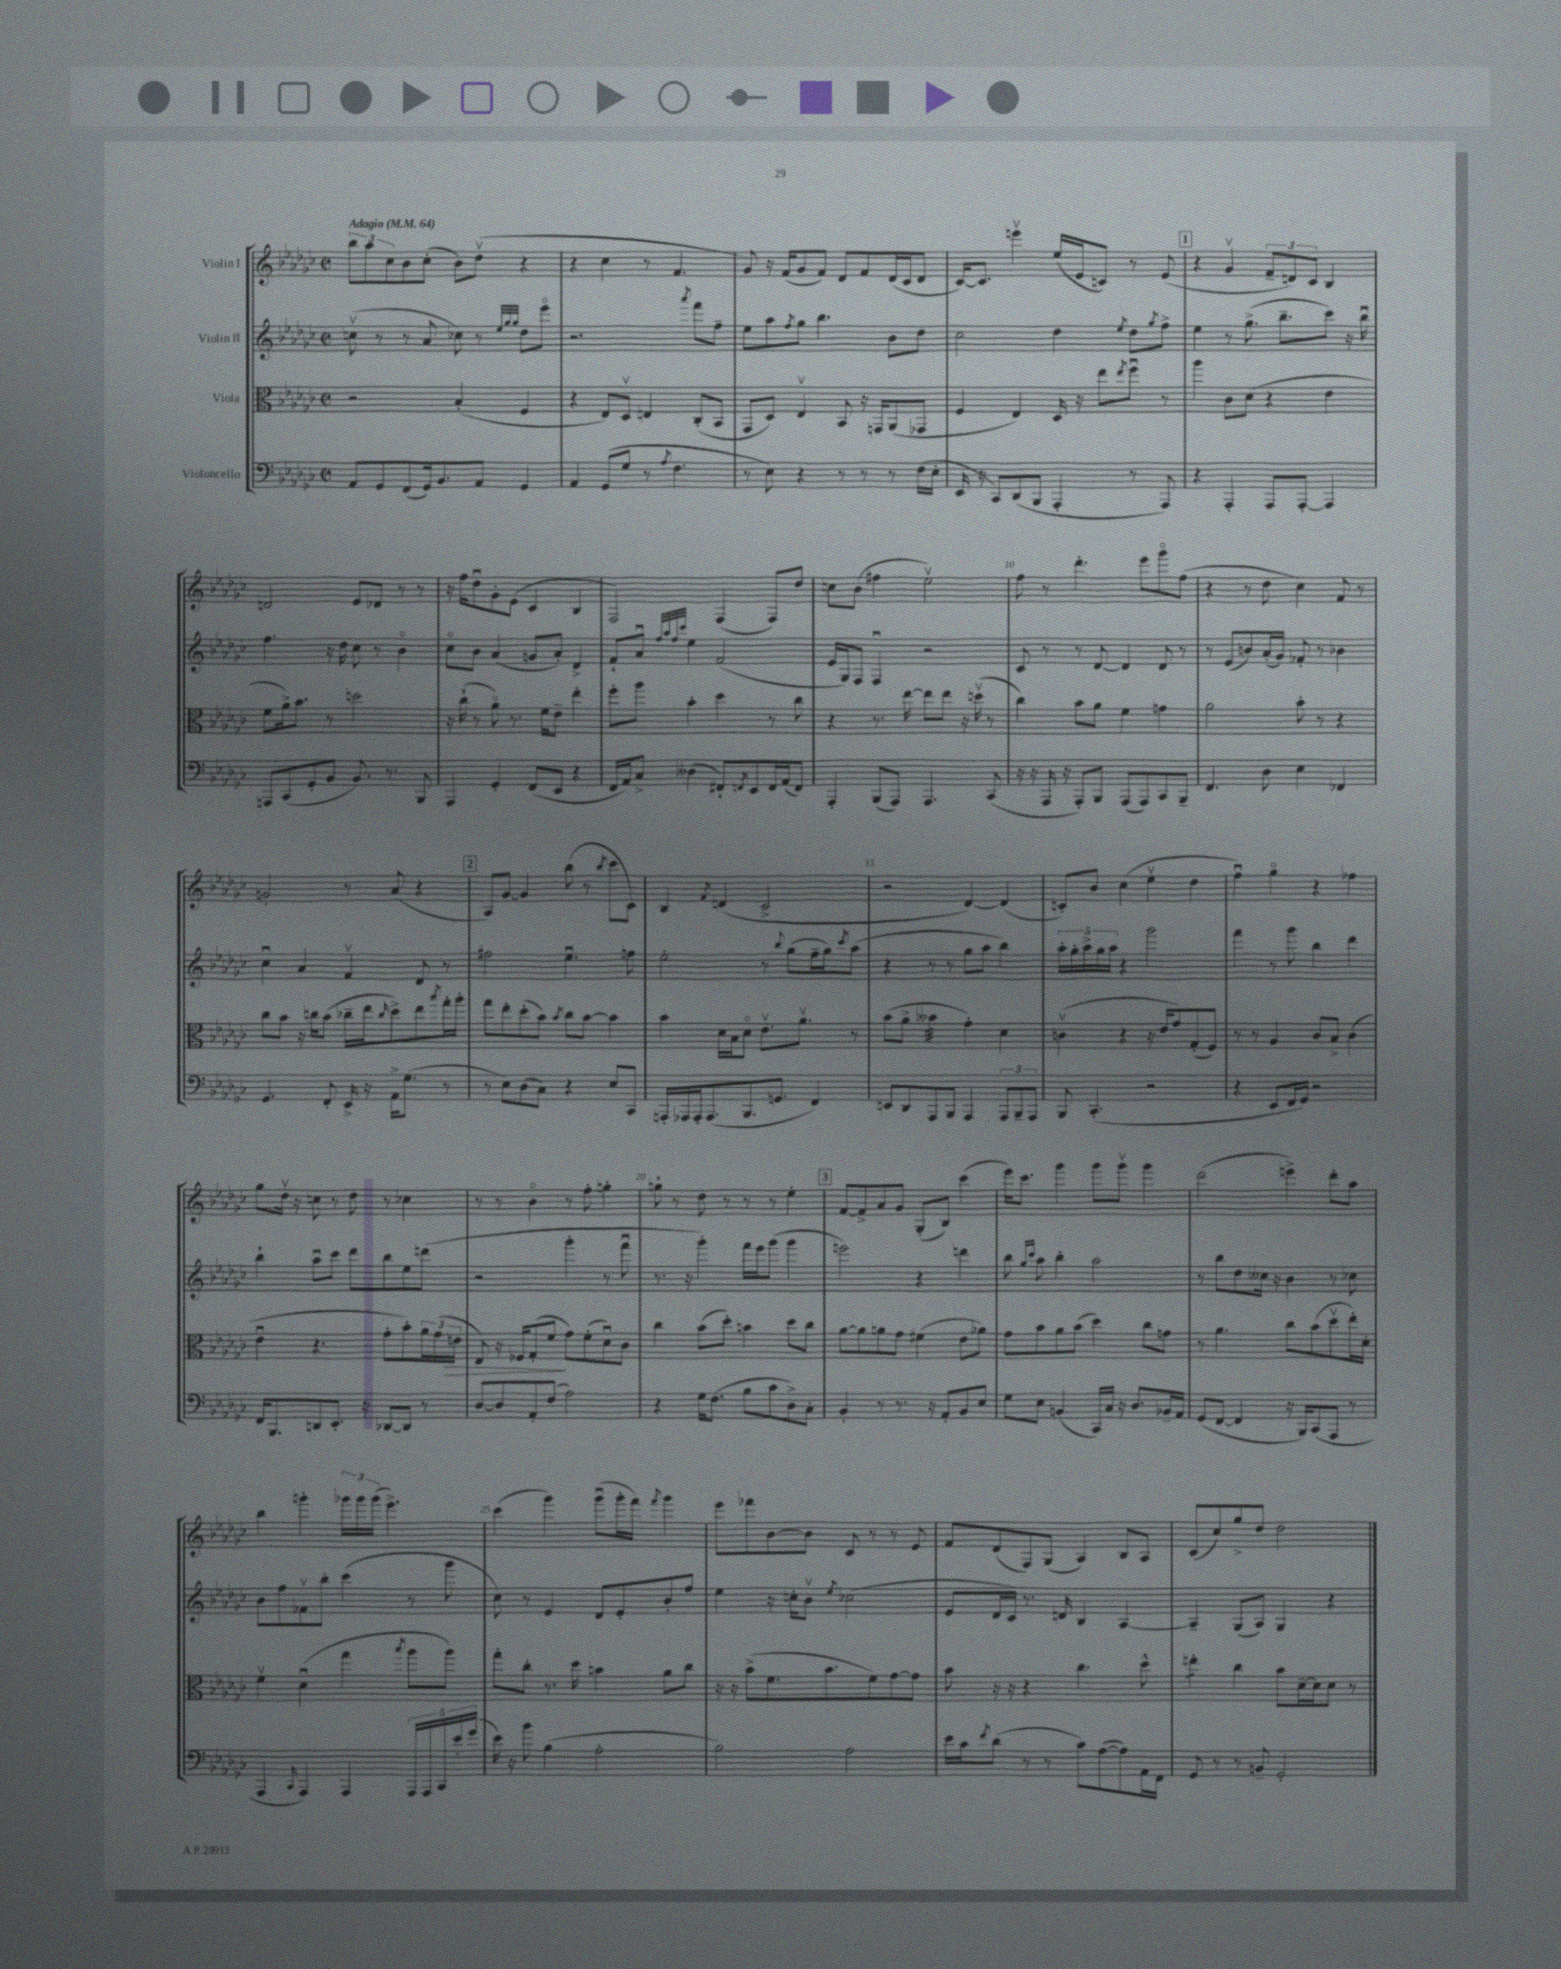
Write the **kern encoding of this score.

**kern	**kern	**kern	**kern
*staff4	*staff3	*staff2	*staff1
*clefF4	*clefC3	*clefG2	*clefG2
*k[b-e-a-d-g-c-]	*k[b-e-a-d-g-c-]	*k[b-e-a-d-g-c-]	*k[b-e-a-d-g-c-]
*M2/2	*M2/2	*M2/2	*M2/2
*met(c|)	*met(c|)	*met(c|)	*met(c|)
*MM64	*MM64	*MM64	*MM64
8AA-/L	2r	(8ccv\	12bb-\L
.	.	.	12aa-\
8GG-/	.	8r	.
.	.	.	12cc-\
(8FF/	.	8r	8b-\
16GG-/k)	.	8a-/	(8cc-'\J
8.BB-/	.	.	.
.	(4B-'/	8cc-\)	8b-\L)
8AA-/J	.	8r	(8dd-v\J
.	.	32qqee-/LLL	.
.	.	32qqgg-/	.
.	.	32qqgg-/JJJ	.
4GG-/	4F/	8dd-\L	4r
.	.	8eee-o\J	.
=	=	=	=
4AA-/	4r	2.r	4r
(8GG-/L	8E-/L)	.	4cc-\
8G-/J	8D-v/J	.	.
8r	4E/	.	8r
8qA-/	.	.	.
4.F\	.	.	4.f/
.	.	8qaaa-/	.
.	(8C-'/L	8fff\L	.
.	8BB-/J	8ff~\J	.
=	=	=	=
8r	8GG-/L	8ee-\L	8g-/)
8E-\)	8D-/J)	8aa-\	16r
.	.	.	(16f/LK
.	.	8qff/	.
4r	4E-v/	8gg-\J	8g-/
.	.	4.bb-\	8f/J)
8r	8BB-/	.	8d-/L
8r	16r	.	8f/
.	16GG/LK	.	.
8r	(8AA-/	8b-\L	(16d-/L
.	.	.	16c-/J
(16F\LL	8GG-/J	8dd-\J	8d-/J
16E-'\JJ	.	.	.
=	=	=	=
16EE-/	4F/	2cc-\	[16c-/LK)
16r	.	.	8.c-/]J
8CC-/L)	.	.	.
(8DD-/	4E-/)	.	4eeev\
8BBB-/J	.	.	.
4AAA-'/	16D-/	4dd-\	(16ee-/LL
.	16r	.	16e-/J
.	8ee-\L	.	8c/J)
.	8qee-/	8qee-/	.
8r	8ffu\J	8dd-\L	8r
.	.	8qgg-/	.
8AAA-/)	8r	8ff^\J	(8e-/
=	=	=	=
4r	4aa-\	4ee-\	4r
4AAA-'/	8c-\L	8r	4g-v/
.	(8d-\J	(8.gg-^\	.
8AAA-/L	4r	.	12f~/L
.	.	8.bb-~\L	.
.	.	.	12d/)
[8AAA-'/J	.	.	.
.	.	.	12c-/J
4AAA-/]	4e-\	8ccc-\J)	4B-/
.	.	16r	.
.	.	16bb-u\	.
=	=	=	=
8AAA/L	8f\L	4.ff\	2d/
(8CC-/	16a-^\k)	.	.
.	8.b-\J	.	.
8GG-'/	.	.	.
8BB-/J	8r	16r	.
.	.	16dd-\	.
8.BB-/)	2dd\	8cc-\	8e-/L
.	.	8r	8d-/J
8.r	.	.	.
.	.	4b-o\	8r
8BBB-/	.	.	8r
=	=	=	=
4AAA-/	16r	8cc-o\L	16r
.	(16cc-`\	.	16ff\LK
.	8r	8b-\J	8dd-u\
4GG-'/	8a-o\)	(4a-/	8g-'\
.	8.r	.	(8e-\J
(8FF/L	.	8g/L	4c-/
.	16f\LK	.	.
8EE-/J	8e-~\J	8a-'/J)	.
4r	4ee-'\	4d-^/	4B-/
=	=	=	=
16FF/LL	8ff'\L	8f`/L	2F/)
16AA-/J)	.	.	.
8C-^/J	8aa-\J	8a-u/J	.
.	.	32qqff/LLL	.
.	.	32qqaa-/	.
.	.	32qqff/	.
.	.	32qqccc-/JJJ	.
(4D--\	4b-'\	4ee-\	.
8FF#`/L)	4dd-\	(2f/	(4F/
8qFF/	.	.	.
8EE-/	.	.	.
16FF/L	8r	.	8F/L)
(16AA-/J	.	.	.
8FF/J)	8cc-\	.	8dd-/J
=	=	=	=
4AAA-'/	4r	16e-/LL	8cc\L
.	.	16G-/J)	.
.	.	8F/J	(8b-\J
(8BBB-/L	8.r	4Fu/	4ff#\
8AAA-/J)	.	.	.
.	[16ee-\	.	.
4.AAA-/	8ee-\]L	2r	2ee-v\)
.	8ee-\J	.	.
.	16r	.	.
.	(16ddv\	.	.
(8CC-/	8r	.	.
=	=	=	=
16r	4cc-\)	8c-/	8ff\
16r	.	.	.
16AAA-/	.	8r	8r
16r	.	.	.
8AAA-'/L)	8b-\L	8r	4.ddd-'\
8BBB-/J	8a-\J	[8d-/	.
(8AAA-/L	4f\	4d-/]	.
8AAA-/)	.	.	8eee-\L
8CC-/	4g\	8d-/	8ggg-o\
8BBB-~/J	.	8r	(8ff\J
=	=	=	=
4.FF/	2a-\	8r	4r
.	.	(8e-/L	.
.	.	8b/)	8r
8D-\	.	(16a-'/L	8dd-\
.	.	16g-/JJ)	.
4E-\	8b-'\	8f-'/	4cc-\)
.	8r	8r	.
4FF-/	4r	4b-\	8f/
.	.	.	8r
=	=	=	=
4.GG-/	8cc-\L	4cc-u\	2g'/
.	8b-\J	.	.
.	16r	4a-/	.
.	16cc\LK	.	.
8FF'/	(8b-\J	.	.
16EE-^/	16cc-~\LL	4fv/	8r
16r	16ee-\J	.	.
.	16qqcc-/	.	.
16AA-^\LK	8dd-^\)	.	(8a-/
(8.G-\J	.	.	.
.	8ee-\	8d-/	4r
.	8qbb-/	.	.
8r	16gg-'\L	8r	.
.	16aa-'\JJ	.	.
=	=	=	=
8r	8gg-\L	2ff#\	8A-/L)
8E-\L)	8ee-'\	.	[8g-/J
(8D-\	(8dd-'\	.	4g-/]
8C-\J)	8b-\J)	.	.
.	8qb-/	.	.
4r	8cc-\L	4.ee-u\	(8bb-\
.	[8b-\J	.	8r
.	.	.	8qbb-/
8E-/L	4b-\]	.	8ccc-\L
8CC-/J	.	8ff\	8c-\J)
=	=	=	=
16AAA'/LL	4b-\	2ee-'\	4B-/
16AAA-/	.	.	.
16AAA-'/J	.	.	.
(8.AAA-/	.	.	.
.	.	.	8qf/
.	16d-\LL	.	(4d/
.	16B-\J	.	.
8.BBB-/	8d-o\J	.	.
.	8.e-v\L	8r	2c-^/
8.GG/J	.	.	.
.	.	8qqbb-/	.
.	.	(8gg-\L	.
.	8.a-v\J	.	.
4FF/)	.	16ff~\L	.
.	.	16gg-\J)	.
.	.	8qccc-/	.
.	8r	(8aa-\J	.
=	=	=	=
8EE/L	(8b-\L	4r	2r
8DD-/	8a-^\J	.	.
8AAA-/	4b--\	8r	.
8BBB-/J	.	8r	.
4AAA-/	4g-'\)	8gg-\L	[4d-/)
.	.	8aa-\J	.
12AAA-/L	4d-\	4bb-\)	(4d-/]
12BBB-~/	.	.	.
12AAA-/J	.	.	.
=	=	=	=
8BBB-/	(4cv\	20aa-'\LL	8c'/L)
.	.	20gg-'\	.
.	.	20aa-^\	.
(4.CC-'/	.	.	8b-/J
.	.	20gg-\	.
.	.	20aa-\JJ	.
.	4r	4r	(4cc-\
2r	16r	2ggg-\	4ee-v\
.	16e-/LK	.	.
.	8g-/)	.	.
.	(8G-'/	.	4dd-\
.	8F/J)	.	.
=	=	=	=
4r	8r	4fff\	4ffu\)
.	8r	.	.
8EE-/L	4A-/	8r	4gg-o\
16FF/L	.	8ggg-\	.
16GG-/JJ)	.	.	.
2r	8c-/L	4bb-\	4r
.	8B-^/J	.	.
.	(4c-\	4ddd-\	4ff-\
=	=	=	=
16FF/LK	4e-u\	4bb-`\	8gg-\L
8.BBB-/	.	.	.
.	.	.	16dd-v\Jk
.	.	.	16r
8DD/	4.r	8aa-u\L	8cc\
8.EE-'/J	.	8ccc-\J	8r
.	.	8ddd-\L	8dd-\
16r	.	.	.
[8DD-/L	8g-'\L	8bb-\	8r
8DD-/]J	8b-'\)	8ee-\	4cc-\
8r	24a-\L	(8ddd\J	.
.	(24g-\	.	.
.	24e\JJ	.	.
=	=	=	=
[8D-/L	8E-/)	2r	8r
8D-/]	16r	.	8r
.	16F-/LK	.	.
8AA-'/	(8G-'/	.	4b-o\
(8F/J	8f/J	.	.
2A-\)	8g-\L)	4ggg-'\	8r
.	(8f'\	.	8ff'\
.	8d-u\)	8r	4gg'\
.	8c-\J	8fffu\	.
=	=	=	=
4r	4cc-\	8.r	8gg`\
.	.	.	8r
.	.	16r	.
16G-\LK	(8b-\L	4ggg-'\)	8dd-\
(8.F\J	.	.	.
.	8dd-'\J)	.	8r
8B-\L	4b\	16fff\LL	8r
.	.	16eee-\J	.
8c-\	.	(8ggg-\J	8r
8D-^\)	8dd-\L	4ggg-\	4ee-'\
8C-'\J	8cc-\J	.	.
=	=	=	=
4BB-'/	[8a-\L	2eee\)	[8f/L
.	8a-\]	.	8f^/]
8r	8a\	.	8a-/
8.r	8g-\J	.	8g-/J
.	(4f#\	4r	(8G-'/L
16r	.	.	.
8AA-'/L	.	.	8B-/J)
8BB-/	8e-\L	4ddd\	(4ccc-\
8E-/J	8a-\J)	.	.
=	=	=	=
8G-\L	8g-\L	8bb-\	16eee-\LK)
.	.	.	8.ccc-\J
.	.	16qqgg-/LL	.
.	.	16qqccc-/JJ	.
8E-\J	8b-\	8aa-\	.
(4BB/	8a-\	4bb-'\	4ggg-\
.	(8b-\J	.	.
16CC-/LL)	4dd-\)	2aa-\	8ggg-\L
16C-/JJ	.	.	.
16r	.	.	8ggg-v\J
8.D-/L	.	.	.
.	8cc-\L	.	4ggg-\
16BB-~/L	8g\J	.	.
16AA-/JJ	.	.	.
=	=	=	=
(8GG-/L	8r	8r	(2ddd-\
[8FF/J	4.a-\	8bb-\L	.
4FF/]	.	8dd-\	.
.	.	16cc--\Jk	.
.	.	16r	.
16r	8cc-\L	4b-\	4eee^\)
16BBB-/LK)	.	.	.
(8CC-/	(8b-\	.	.
8AAA-/J	8dd-v\	8r	8ddd-'\L
8r	16ee-'\L)	8cc-\	8aa-\J
.	16d-'\JJ	.	.
=	=	=	=
4AAA-/	4fv\	8b-\L	4bb-\
.	.	8ff\	.
16qqCC-/	.	.	.
4AAA-/)	(4d-u\	8f-v\	4ggg'\
.	.	8bb-'\J	.
4AAA-/	4gg-\	(4ccc-\	24ggg-\LL
.	.	.	24ggg-\
.	.	.	(24ggg-\JJ
.	.	.	4.eee-^\)
.	8qbb-/	.	.
20AAA-/LL	8aa-\L	8r	.
20AAA-/	.	.	.
20CC-/	.	.	.
.	8aa-\J)	8ggg-\	.
20e-'/	.	.	.
(20g-/JJ	.	.	.
=	=	=	=
16e-\)	8gg-'\L	8cc-\)	(4ccc-\
16r	.	.	.
8b-\	8cc-'\J	8r	.
(4B-\	8.r	4e-/	4ggg-\)
.	16dd-\	.	.
2A-'\	4b\	8d-/L	(8ggg-u\L
.	.	8e-'/	16ggg-'\L
.	.	.	16fff\JJ)
.	.	.	8qfff/
.	8a-\L	8b-'/	4ggg-\
.	8cc-\J	8ff/J	.
=	=	=	=
2B-\)	16r	4ee-\	8eee-\L
.	16r	.	.
.	(8b-^\L	.	8fff-\
.	8.f\	16r	[8b-\
.	.	16cc'\LK	.
.	.	8b-v\J	8b-\]J
.	8.b-\	.	.
.	.	8qee-/	.
2A-\	.	(2cc-\	8c-/
.	8f\)	.	8r
.	[8g-\	.	8r
.	8g-\]J	.	8e-/
=	=	=	=
16e-\LL	8b-\	8e-/L	8f/L
16c-\J	.	.	.
8qf/	.	.	.
(8d-\J	16r	16d-/L	(8d-/
.	16r	16c-/JJ)	.
8r	4r	8.r	8F/)
8r	.	.	(8G-/J
.	.	16d/	.
8c-\L)	4.cc-\	4B-/	4A-/)
([8A-\	.	.	.
8A-\])	.	[4A-/	8B-/L
16AA-\L	8dd-^^\	.	8A-/J
16FF\JJ	.	.	.
=	=	=	=
8GG-/	4ee'\	4A-~/]	(8c-/L
8r	.	.	8cc-/)
8r	4cc-\	(8G-/L	8gg-^/
8BB~/	.	8A-/J)	8dd-/J
2GG-'/	8b-\L	4G-/	2dd-\
.	[16d-~\L	.	.
.	16d-\]J	.	.
.	8d-\J	4r	.
.	8r	.	.
==	==	==	==
*-	*-	*-	*-
